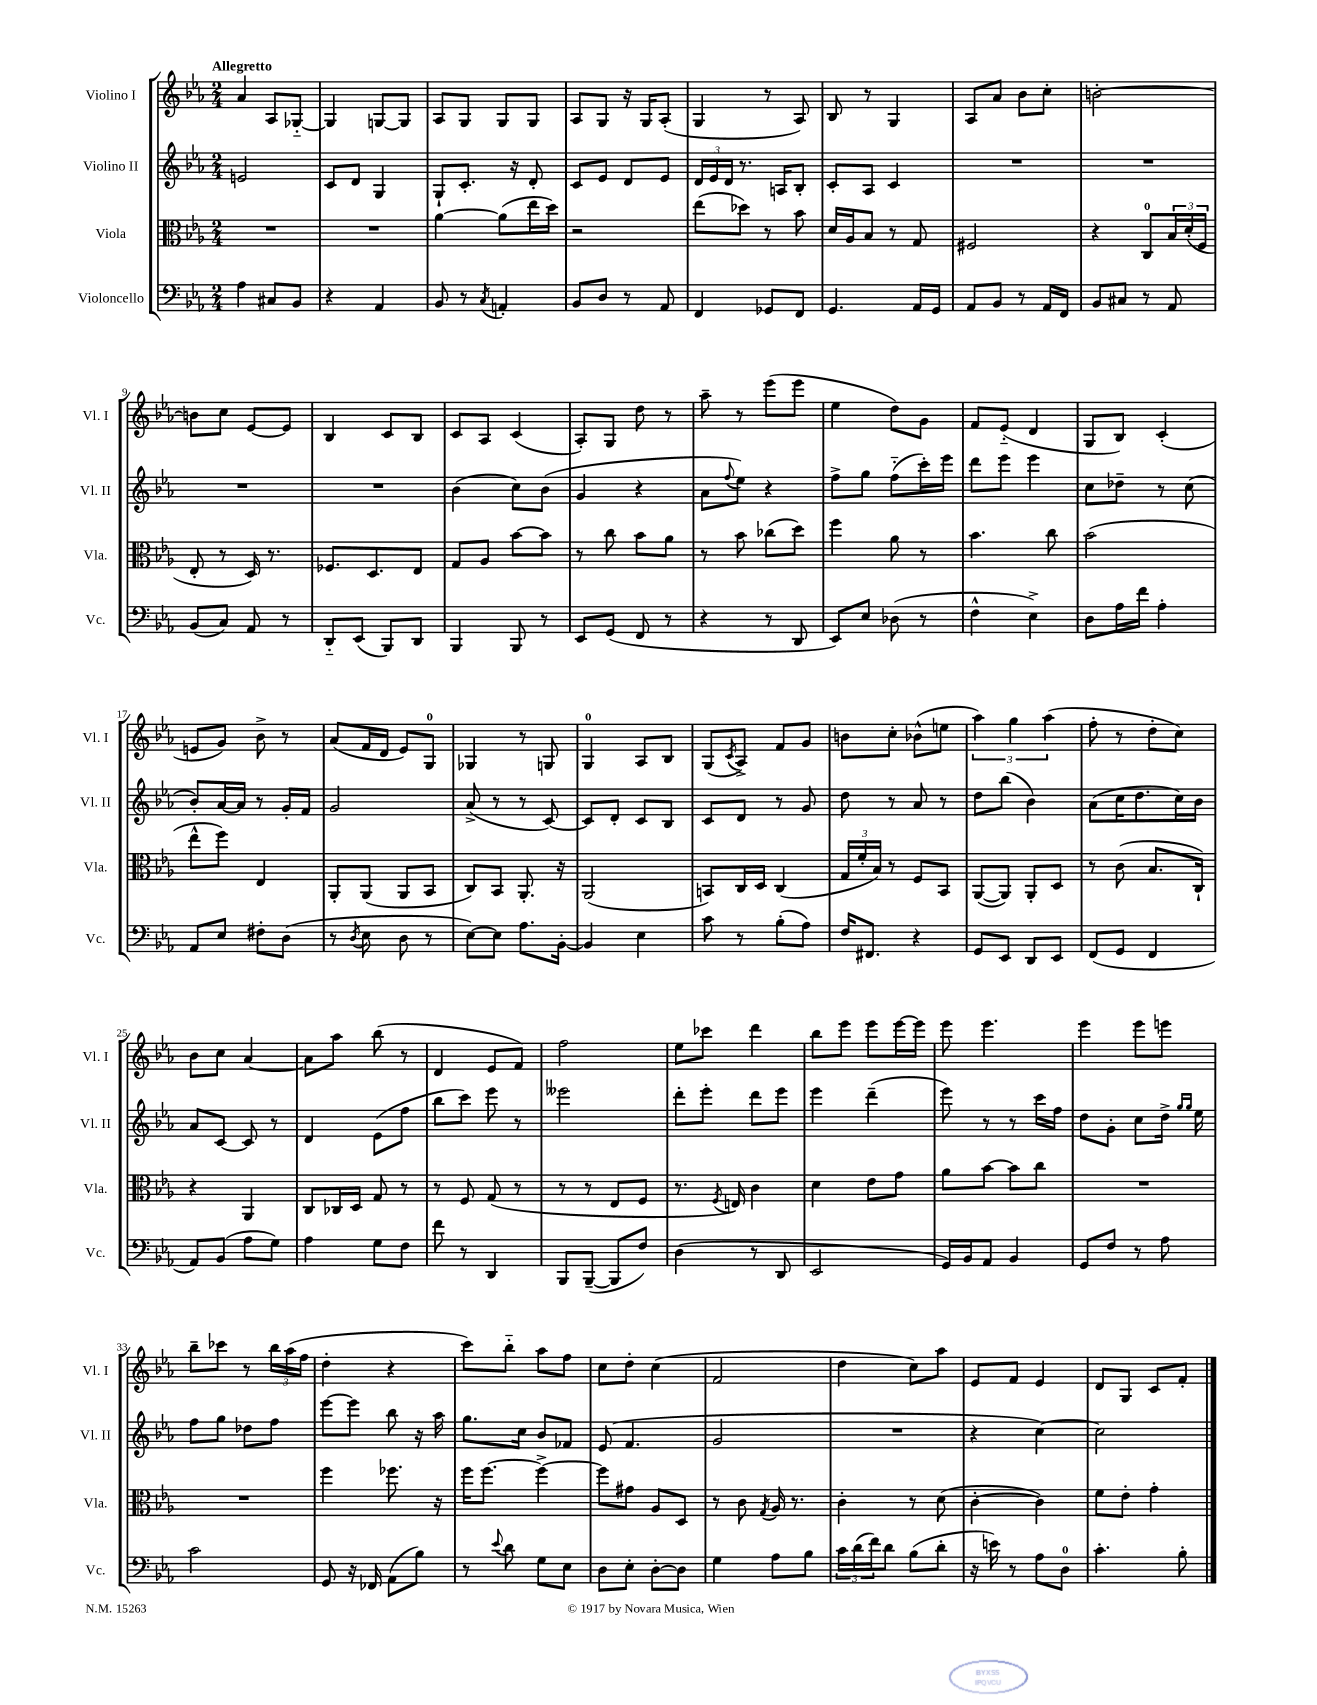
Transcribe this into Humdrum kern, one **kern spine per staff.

**kern	**kern	**kern	**kern
*staff4	*staff3	*staff2	*staff1
*clefF4	*clefC3	*clefG2	*clefG2
*k[b-e-a-]	*k[b-e-a-]	*k[b-e-a-]	*k[b-e-a-]
*M2/4	*M2/4	*M2/4	*M2/4
4A-	2r	2e	4a-
8C#	.	.	8A-
8BB-	.	.	[8G-'~
=	=	=	=
4r	2r	8c	4G-]
.	.	8d	.
4AA-	.	4G	[8G
.	.	.	8G]
=	=	=	=
8BB-	[4a-	8G`	8A-
8r	.	8.c'	8G
8qC	.	.	.
4AA'	(8a-]	.	8G
.	.	16r	.
.	16ee-	8d'	8G
.	16dd)	.	.
=	=	=	=
8BB-	2r	8c	8A-
8D	.	8e-	8G
8r	.	8d	16r
.	.	.	16G
8AA-	.	8e-	(8A-'
=	=	=	=
4FF	(8ee-	24d	4G
.	.	24e-	.
.	.	24d	.
.	8dd-)	8.r	.
8GG-	8r	.	8r
.	.	16A	.
8FF	8b-	8B-'	8A-)
=	=	=	=
4.GG	16d	8c'	8B-
.	16A-	.	.
.	8B-	8A-	8r
.	8r	4c	4G
16AA-	8G	.	.
16GG	.	.	.
=	=	=	=
8AA-	2F#	2r	8A-
8BB-	.	.	8a-
8r	.	.	8b-
16AA-	.	.	8cc'
16FF	.	.	.
=	=	=	=
8BB-	4r	2r	[2b'
8C#	.	.	.
8r	8C	.	.
8AA-	24B-	.	.
.	(24d'	.	.
.	24F	.	.
=	=	=	=
(8BB-	8E-'	2r	8b]
8C)	8r	.	8cc
8AA-	16D)	.	[8e-
.	8.r	.	.
8r	.	.	8e-]
=	=	=	=
8DD'~	8.F-	2r	4B-
(8EE-	.	.	.
.	8.D	.	.
8BBB-)	.	.	8c
8DD	8E-	.	8B-
=	=	=	=
4BBB-	8G	(4b-	8c
.	8A-	.	8A-
8BBB-	[8b-	8cc)	(4c
8r	8b-]	(8b-	.
=	=	=	=
8EE-	8r	4g	8A-')
(8GG	8cc	.	8G
8FF	8b-	4r	8dd
8r	8a-	.	8r
=	=	=	=
4r	8r	8a-	8aa-~
.	.	8qqff	.
.	8b-	8ee-)	8r
8r	(8cc-	4r	(8eee-
8DD	8dd)	.	8eee-
=	=	=	=
8EE-)	4ff	8ff^	4ee-
8E-	.	8gg	.
(8D-	8a-	(8ff'~	8dd)
8r	8r	16ccc')	8g
.	.	16eee-	.
=	=	=	=
4F^^	4.b-	8ddd	8f
.	.	8eee-	(8e-'~
4E-^)	.	4eee-	4d
.	8cc	.	.
=	=	=	=
8D	(2b-	8cc	8G
16A-	.	8dd-~	8B-)
16f	.	.	.
4A-'	.	8r	(4c'
.	.	(8cc	.
=	=	=	=
8AA-	8ee-^^	8b-')	8e
8E-	8ff)	[16a-	8g)
.	.	16a-]	.
8F#'	4E-	8r	8b-^
(8D	.	16g'	8r
.	.	16f	.
=	=	=	=
8r	8AA-'	2g	(8a-
8qD	.	.	.
8E-	(8AA-	.	16f
.	.	.	16d
8D	8AA-	.	8e-)
8r	8BB-	.	8G
=	=	=	=
[8E-)	8C)	(8a-^	4G-
8E-]	8BB-	8r	.
8.A-	8.AA-'	8r	8r
.	.	[8c)	8G
[16BB-'	16r	.	.
=	=	=	=
4BB-]	(2AA-	8c]	4G
.	.	8d'	.
4E-	.	8c	8A-
.	.	8B-	8B-
=	=	=	=
8c	8BB)	8c	(8G
.	.	.	8qc
8r	16C	8d	8A-^)
.	16D	.	.
(8B-'	(4C	8r	8f
8A-)	.	8g	8g
=	=	=	=
16F	24G	8dd	8b
.	24f'	.	.
8.FF#	.	.	.
.	24B-)	.	.
.	8r	8r	8cc'
4r	8F	8a-	(8b-^^
.	8BB-	8r	8ee
=	=	=	=
8GG	([8AA-	8dd	6aa-)
8EE-	8AA-])	(8bb-	.
.	.	.	6gg
8DD	8AA-'	4b-)	.
.	.	.	(6aa-
8EE-	8D	.	.
=	=	=	=
(8FF	8r	(8a-	8ff'
8GG	(8c	16cc	8r
.	.	8.dd	.
4FF	8.B-	.	8dd'
.	.	16cc)	8cc)
.	16C`)	16b-	.
=	=	=	=
8AA-)	4r	8a-	8b-
(8BB-	.	[8c	8cc
8A-	4AA-	8c]	[4a-
8G)	.	8r	.
=	=	=	=
4A-	8C	4d	8a-]
.	16C-	.	8aa-
.	16D	.	.
8G	8G	(8e-	(8bb-
8F	8r	8ff	8r
=	=	=	=
8f	8r	8bb-	4d
8r	8F	8ccc)	.
4DD	(8G	8eee-	8e-
.	8r	8r	8f)
=	=	=	=
8BBB-	8r	2eee--	2ff
([8BBB-~	8r	.	.
8BBB-]	8E-	.	.
8F)	8F	.	.
=	=	=	=
(4D	8.r	8ddd'	8ee-
.	.	8eee-'	8ccc-
.	8qF	.	.
.	16E)	.	.
8r	4c	8ddd	4ddd
8DD	.	8eee-	.
=	=	=	=
2EE-	4d	4eee-	8bb-
.	.	.	8eee-
.	8e-	(4ddd~	8eee-
.	8g	.	[16eee-
.	.	.	16eee-]
=	=	=	=
16GG)	8a-	8eee-)	8eee-
16BB-	.	.	.
8AA-	[8b-	8r	4.eee-
4BB-	8b-]	8r	.
.	8cc	16ccc	.
.	.	16ff	.
=	=	=	=
8GG	2r	8dd	4eee-
8F	.	8g'	.
8r	.	8cc	8eee-
8A-	.	16dd^	8eee
.	.	16qqgg	.
.	.	16qqgg	.
.	.	16ee-	.
=	=	=	=
2c	2r	8ff	8bb-~
.	.	8gg	8ccc-
.	.	8dd-	8r
.	.	8ff	24bb-
.	.	.	(24aa-
.	.	.	24ff
=	=	=	=
8GG	4ff	[8eee-	4dd'
16r	.	8eee-]	.
16FF-	.	.	.
(8AA-	8.ff-	8bb-	4r
8B-)	.	16r	.
.	16r	16aa-	.
=	=	=	=
8r	16ff	8.gg	8ccc)
.	[8.ff	.	.
8qqe-	.	.	.
8d	.	.	8bb-'~
.	.	16cc	.
8G	4ff^_	8b-	8aa-
8E-	.	8f-	8ff
=	=	=	=
8D	8ff]	(8e-	8cc
8E-'	8g#	4.f	8dd'
[8D'	8A-	.	(4cc
8D]	8D	.	.
=	=	=	=
4G	8r	2g	2f
.	8c	.	.
.	8qG	.	.
8A-	16A-	.	.
.	8.r	.	.
8B-	.	.	.
=	=	=	=
24c	4c'	2r	4dd
(24d	.	.	.
24f)	.	.	.
8d	.	.	.
(8B-	8r	.	8cc)
8d'	(8d	.	8aa-
=	=	=	=
16r	[4c'	4r	8e-
16e)	.	.	.
8r	.	.	8f
8A-	4c])	[4cc)	4e-
8D	.	.	.
=	=	=	=
4.c'	8f	2cc]	8d
.	8e-'	.	8G
.	4g'	.	8c
8B-'	.	.	8f'
==	==	==	==
*-	*-	*-	*-
